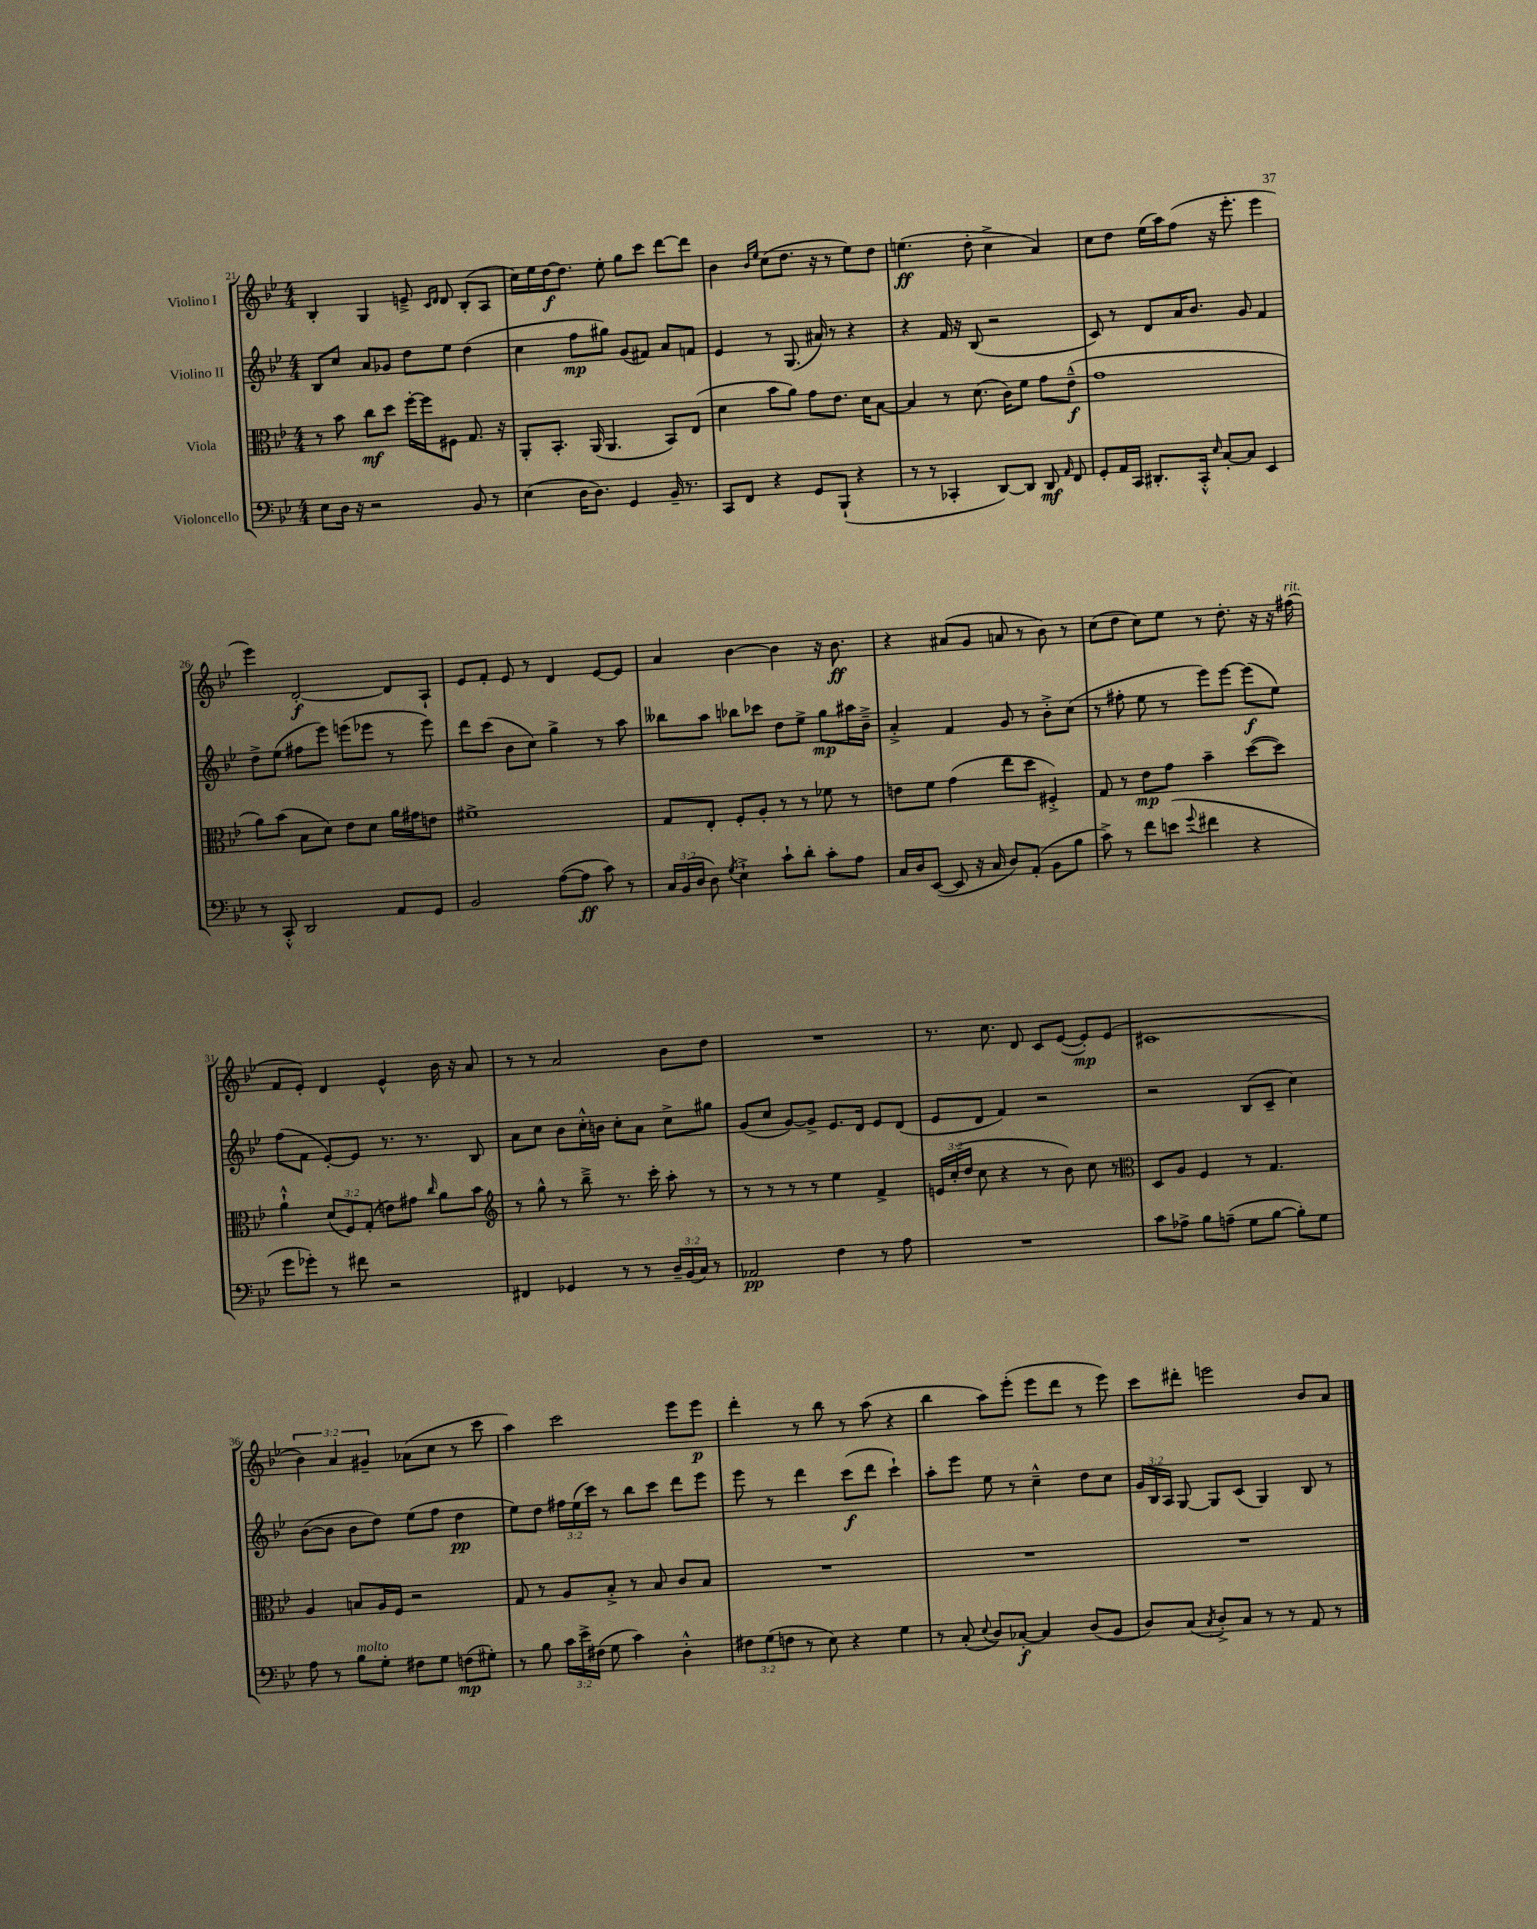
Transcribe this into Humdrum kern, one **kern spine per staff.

**kern	**dynam	**kern	**dynam	**kern	**dynam	**kern	**dynam
*part4	*part4	*part3	*part3	*part2	*part2	*part1	*part1
*staff4	*staff4	*staff3	*staff3	*staff2	*staff2	*staff1	*staff1
*I"Violoncello	*	*I"Viola	*	*I"Violino II	*	*I"Violino I	*
*clefF4	*	*clefC3	*	*clefG2	*	*clefG2	*
*k[b-e-]	*	*k[b-e-]	*	*k[b-e-]	*	*k[b-e-]	*
*M4/4	*	*M4/4	*	*M4/4	*	*M4/4	*
=21	=21	=21	=21	=21	=21	=21	=21
8E-\L	.	8r	.	8B-/L	.	4B-'/	.
16D\Jk	.	8b-\	.	8cc/J	.	.	.
16r	.	.	.	.	.	.	.
2r	.	8cc\L	mf	8a/L	.	4G/	.
.	.	8dd\J	.	8g-X/J	.	.	.
.	.	[16ff'\LL	.	8dd\L	.	8en~^/	.
.	.	16ff\J]	.	.	.	.	.
.	.	.	.	.	.	16qqc/LL	.
.	.	.	.	.	.	16qqd/JJ	.
.	.	8F#X\J	.	8ee-\J	.	8d/	.
8BB-/	.	8.G/	.	(4dd\	.	(8B-'/L	.
8r	.	.	.	.	.	8A/J	.
.	.	16r	.	.	.	.	.
=22	=22	=22	=22	=22	=22	=22	=22
(4E-\	.	8AA'/L	.	4cc\	.	16cc\LL)	.
.	.	.	.	.	.	16ee-\	.
.	.	8.BB-'/J	.	.	.	[16dd\J	f
.	.	.	.	.	.	8.dd\J]	.
16D\KL	.	.	.	8ff\L	mp	.	.
8.D\J)	.	(16AA/	.	.	.	.	.
.	.	4.AA/	.	8gg#X\J)	.	8ee-'\	.
4GG/	.	.	.	(8g/L	.	8gg\L	.
.	.	.	.	8f#X/J)	.	8ccc\J	.
16BB-~/	.	8BB-/L)	.	8a/L	.	[8ddd\L	.
8.r	.	.	.	.	.	.	.
.	.	(8E-/J	.	8fn/J	.	8ddd\J]	.
=23	=23	=23	=23	=23	=23	=23	=23
8CC/L	.	4d\	.	4e-/	.	4b-\	.
8FF/J	.	.	.	.	.	.	.
.	.	.	.	.	.	16qqb-/LL	.
.	.	.	.	.	.	16qqee-/JJ	.
4r	.	8b-\L	.	8r	.	(8cc\L	.
.	.	8a\J)	.	(8.G/	.	8.dd\J	.
8GG/L	.	8g\L	.	.	.	.	.
.	.	.	.	16a#X/)	.	16r	.
(8BBB-`/J	.	8.e-\J	.	8r	.	8r	.
4r	.	.	.	4r	.	8ee-\L)	.
.	.	16d\KL	.	.	.	.	.
.	.	[8B-\J	.	.	.	8dd\J	.
=24	=24	=24	=24	=24	=24	=24	=24
8r	.	4B-/]	.	4r	.	(4.een\	ff
8r	.	.	.	.	.	.	.
4CC-X'/	.	8r	.	16f/	.	.	.
.	.	.	.	16r	.	.	.
.	.	(8.d\	.	(8B-/	.	8dd'\	.
[8DD/L)	.	.	.	2r	.	4cc^\	.
.	.	16c\KL)	.	.	.	.	.
8DD/J]	.	8f\J	.	.	.	.	.
8DD/	mf	8g\L	.	.	.	4a/)	.
16qqAA/	.	.	.	.	.	.	.
8FF/	.	(8e-~^^\J	f	.	.	.	.
=25	=25	=25	=25	=25	=25	=25	=25
8GG'/L	.	1g	.	8c/)	.	8cc\L	.
16AA/L	.	.	.	8r	.	8dd\J	.
16CC/JJ	.	.	.	.	.	.	.
8.DD#X'/L	.	.	.	8d/L	.	(16ee-\LL	.
.	.	.	.	.	.	16aa\J)	.
.	.	.	.	16a/K	.	(8ff\J	.
16CC'^^/Jk	.	.	.	8.b-/J	.	.	.
16qqE-/	.	.	.	.	.	.	.
[8C'/L	.	.	.	.	.	16r	.
.	.	.	.	.	.	8.eee-'\	.
8C/J]	.	.	.	8g/	.	.	.
4EE-/	.	.	.	4f/	.	4eee-\	.
!!LO:LB:g=z
=26	=26	=26	=26	=26	=26	=26	=26
8r	.	8a\L)	.	8dd^\L	.	4eee-\)	.
8CC'^^/	.	(8b-\J	.	(8ee-\J	.	.	.
2DD/	.	8B-\L	.	8ff#X\L	.	[2d'/	f
.	.	8d\J)	.	8eee-\J)	.	.	.
.	.	8e-\L	.	(8eeen\L	.	.	.
.	.	8d\J	.	8eee-X\J	.	.	.
8AA/L	.	16a\LL	.	8r	.	8d/L]	.
.	.	16g#X\J	.	.	.	.	.
8GG/J	.	8en\J	.	8eee-\)	.	8A`/J	.
=27	=27	=27	=27	=27	=27	=27	=27
2BB-/	.	1f#X^	.	8ddd\L	.	8e-/L	.
.	.	.	.	(8ccc\J	.	8f'/J	.
.	.	.	.	8b-\L	.	8e-/	.
.	.	.	.	8cc\J)	.	8r	.
([8A\L	.	.	.	4gg^\	.	4d/	.
8A\J]	ff	.	.	.	.	.	.
8c\)	.	.	.	8r	.	[8e-/L	.
8r	.	.	.	8aa\	.	8e-/J]	.
=28	=28	=28	=28	=28	=28	=28	=28
24C/LL	.	8G/L	.	8bb--X\L	.	4a/	.
(24BB-/	.	.	.	.	.	.	.
24D/JJ	.	.	.	.	.	.	.
8D\)	.	8E-'/J	.	8aa\J	.	.	.
8qG/	.	.	.	.	.	.	.
4E-`^\	.	8F'/L	.	8bb-X\L	.	[4b-\	.
.	.	8A'/J	.	8ccc-X\J	.	.	.
8c`\L	.	8r	.	8dd\L	.	4b-\]	.
8d'\J	.	8r	.	8ee-^\J	.	.	.
8c'\L	.	8f-X\	.	8gg\L	mp	16r	.
.	.	.	.	.	.	8.b-\	ff
8A\J	.	8r	.	16aa#X\L	.	.	.
.	.	.	.	16b-~^\JJ	.	.	.
=29	=29	=29	=29	=29	=29	=29	=29
16C/LL	.	8en\L	.	4a'^/	.	4r	.
16D/J	.	.	.	.	.	.	.
([8EE-/J	.	8f\J	.	.	.	.	.
8EE-/]	.	(4g\	.	4f/	.	(8a#X/L	.
16r	.	.	.	.	.	8g/J	.
16C/	.	.	.	.	.	.	.
8D/L)	.	8ee-\L	.	8g/	.	8an/	.
(8AA'/J	.	8dd\J	.	8r	.	8r	.
8BB-\L	.	4F#X'^/)	.	8b-'^\L	.	8b-\)	.
8B-\J	.	.	.	(8cc\J	.	8r	.
=30	=30	=30	=30	=30	=30	=30	=30
8c^\)	.	8G/	.	8r	.	(8cc\L	.
8r	.	8r	.	8ff#X'\	.	8dd\J	.
8f\L	.	8e-\L	mp	8ee-\	.	8cc\L)	.
(8en\J	.	8g\J	.	8r	.	8ee-\J	.
8qqg/	.	.	.	.	.	.	.
4f#X\	.	4b-~\	.	8eee-\L)	.	8r	.
.	.	.	.	[8eee-\J	.	8.dd'\	.
4r	.	([8dd\L	.	(8eee-\L]	f	.	.
.	.	.	.	.	.	16r	.
.	.	8dd\J])	.	8ee-\J)	.	16r	.
!	!	!	!	!	!	!LO:TX:a:i:t=rit.	!
.	.	.	.	.	.	(16ff#X\	.
!!LO:LB:g=z
=31	=31	=31	=31	=31	=31	=31	=31
8g\L	.	4a`^^\	.	(8ff\L	.	8f/L	.
8g-X'\J)	.	.	.	8f\J	.	8e-'/J)	.
8r	.	(12d/L	.	[8e-'/L)	.	4d/	.
.	.	12F/)	.	.	.	.	.
8f#X\	.	.	.	8e-/J]	.	.	.
.	.	(12G'/J	.	.	.	.	.
2r	.	8en\L)	.	8.r	.	4e-^^/	.
.	.	8g#X\J	.	.	.	.	.
.	.	.	.	8.r	.	.	.
.	.	16qqcc/	.	.	.	.	.
.	.	8a\L	.	.	.	16b-\	.
.	.	.	.	.	.	16r	.
.	.	8b-\J	.	8B-/	.	8a/	.
=32	=32	=32	=32	=32	=32	=32	=32
*	*	*clefG2	*	*	*	*	*
4FF#X/	.	8r	.	8a\L	.	8r	.
.	.	8gg^^\	.	8cc\J	.	8r	.
4GG-X/	.	8r	.	8b-\L	.	2a/	.
.	.	8bb-~^\	.	16cc'^^\L	.	.	.
.	.	.	.	16bn\JJ	.	.	.
8r	.	8.r	.	8cc'\L	.	.	.
8r	.	.	.	8a\J	.	.	.
.	.	16ccc'\	.	.	.	.	.
24D~/LL	.	8aa'\	.	8cc^\L	.	8b-\L	.
(24BB-/	.	.	.	.	.	.	.
24C/JJ)	.	.	.	.	.	.	.
8r	.	8r	.	8gg#X\J	.	8dd\J	.
=33	=33	=33	=33	=33	=33	=33	=33
2AA-X/	pp	8r	.	(8g/L	.	1r	.
.	.	8r	.	8cc/J	.	.	.
.	.	8r	.	[8g/L)	.	.	.
.	.	8r	.	8g^/J]	.	.	.
4F\	.	4ee-\	.	8.e-/L	.	.	.
.	.	.	.	16d/Jk	.	.	.
8r	.	4f^/	.	8e-/L	.	.	.
8A\	.	.	.	(8d/J	.	.	.
=34	=34	=34	=34	=34	=34	=34	=34
1r	.	24en/LL	.	8e-/L	.	8.r	.
.	.	(24cc'/	.	.	.	.	.
.	.	24dd/JJ	.	.	.	.	.
.	.	8cc\	.	8d/J	.	.	.
.	.	.	.	.	.	8.cc\	.
.	.	4r	.	4f/)	.	.	.
.	.	.	.	.	.	8d/	.
.	.	8r	.	2r	.	8c/L	.
.	.	8b-\)	.	.	.	([8e-/J	.
.	.	8cc\	.	.	.	8e-'/L])	mp
.	.	8r	.	.	.	(8e-/J	.
=35	=35	=35	=35	=35	=35	=35	=35
*	*	*clefC3	*	*	*	*	*
8c\L	.	8D/L	.	2r	.	1c#X	.
8A-X^\J	.	8A/J	.	.	.	.	.
8B-\L	.	4F/	.	.	.	.	.
(8An~\J	.	.	.	.	.	.	.
8G\L	.	8r	.	(8B-/L	.	.	.
[8B-\J	.	4.G/	.	8c~/J	.	.	.
8B-'\L])	.	.	.	4cc\)	.	.	.
8G\J	.	.	.	.	.	.	.
!!LO:LB:g=z
=36	=36	=36	=36	=36	=36	=36	=36
8A\	.	4A/	.	([8b-\L	.	6b-\)	.
8r	.	.	.	8b-\J]	.	.	.
.	.	.	.	.	.	6a/	.
!LO:TX:a:i:t=molto	!	!	!	!	!	!	!
8B-\L	.	8Bn/L	.	8b-\L	.	.	.
.	.	.	.	.	.	6g#X~/	.
8G'\J	.	16A/L	.	8dd\J)	.	.	.
.	.	16F/JJ	.	.	.	.	.
8F#X\L	.	2r	.	(8ee-\L	.	(8a-X\L	.
8G\J	.	.	.	8ff\J	.	8cc\J	.
(8Fn\L	mp	.	.	4dd\	pp	8r	.
8G#X'\J)	.	.	.	.	.	8ccc\	.
=37	=37	=37	=37	=37	=37	=37	=37
8r	.	8G/	.	8ee-\L)	.	4aa\)	.
8B-\	.	8r	.	8dd\J	.	.	.
24c\LL	.	8A/L	.	24ff#X\LL	.	2ccc\	.
24e-^\	.	.	.	(24ee-\	.	.	.
(24F#X\JJ	.	.	.	24ccc\JJ)	.	.	.
8G\	.	8B-'^/J	.	8r	.	.	.
4c\)	.	8r	.	8bb-\L	.	.	.
.	.	8B-/	.	8ccc\J	.	.	.
4D'^^\	.	8c/L	.	8ddd\L	.	8eee-\L	.
.	.	8B-/J	.	8eee-\J	.	8eee-\J	p
=38	=38	=38	=38	=38	=38	=38	=38
12F#X\L	.	1r	.	8eee-\	.	4ddd'\	.
(12G\	.	.	.	.	.	.	.
.	.	.	.	8r	.	.	.
12Fn\J	.	.	.	.	.	.	.
8r	.	.	.	4ddd\	.	8r	.
8E-\)	.	.	.	.	.	8bb-\	.
4r	.	.	.	(8ccc\L	f	8r	.
.	.	.	.	8ddd\J	.	(8aa\	.
4G\	.	.	.	4ccc`\)	.	4r	.
=39	=39	=39	=39	=39	=39	=39	=39
8r	.	1r	.	8aa'\L	.	4bb-\	.
(8C'/	.	.	.	8eee-\J	.	.	.
8qqE-/	.	.	.	.	.	.	.
8D/L)	.	.	.	8ee-\	.	8aa\L)	.
[8C-X'/J	f	.	.	8r	.	(8eee-'\J	.
4C-/]	.	.	.	4cc~^^\	.	8eee-\L	.
.	.	.	.	.	.	8ddd\J	.
(8D/L	.	.	.	8dd\L	.	8r	.
8BB-/J	.	.	.	8cc\J	.	8eee-\)	.
=40	=40	=40	=40	=40	=40	=40	=40
8D/L)	.	1r	.	24g/LL	.	8ccc\L	.
.	.	.	.	24B-/	.	.	.
.	.	.	.	24A/JJ	.	.	.
(8C/J	.	.	.	[8G/	.	8ddd#X'\J	.
8qC/	.	.	.	.	.	.	.
8D'^/L)	.	.	.	8G/L]	.	2eeen\	.
8C/J	.	.	.	(8c/J	.	.	.
8r	.	.	.	4G/)	.	.	.
8r	.	.	.	.	.	.	.
8AA/	.	.	.	8B-/	.	8b-/L	.
8r	.	.	.	8r	.	8a/J	.
==	==	==	==	==	==	==	==
*-	*-	*-	*-	*-	*-	*-	*-
